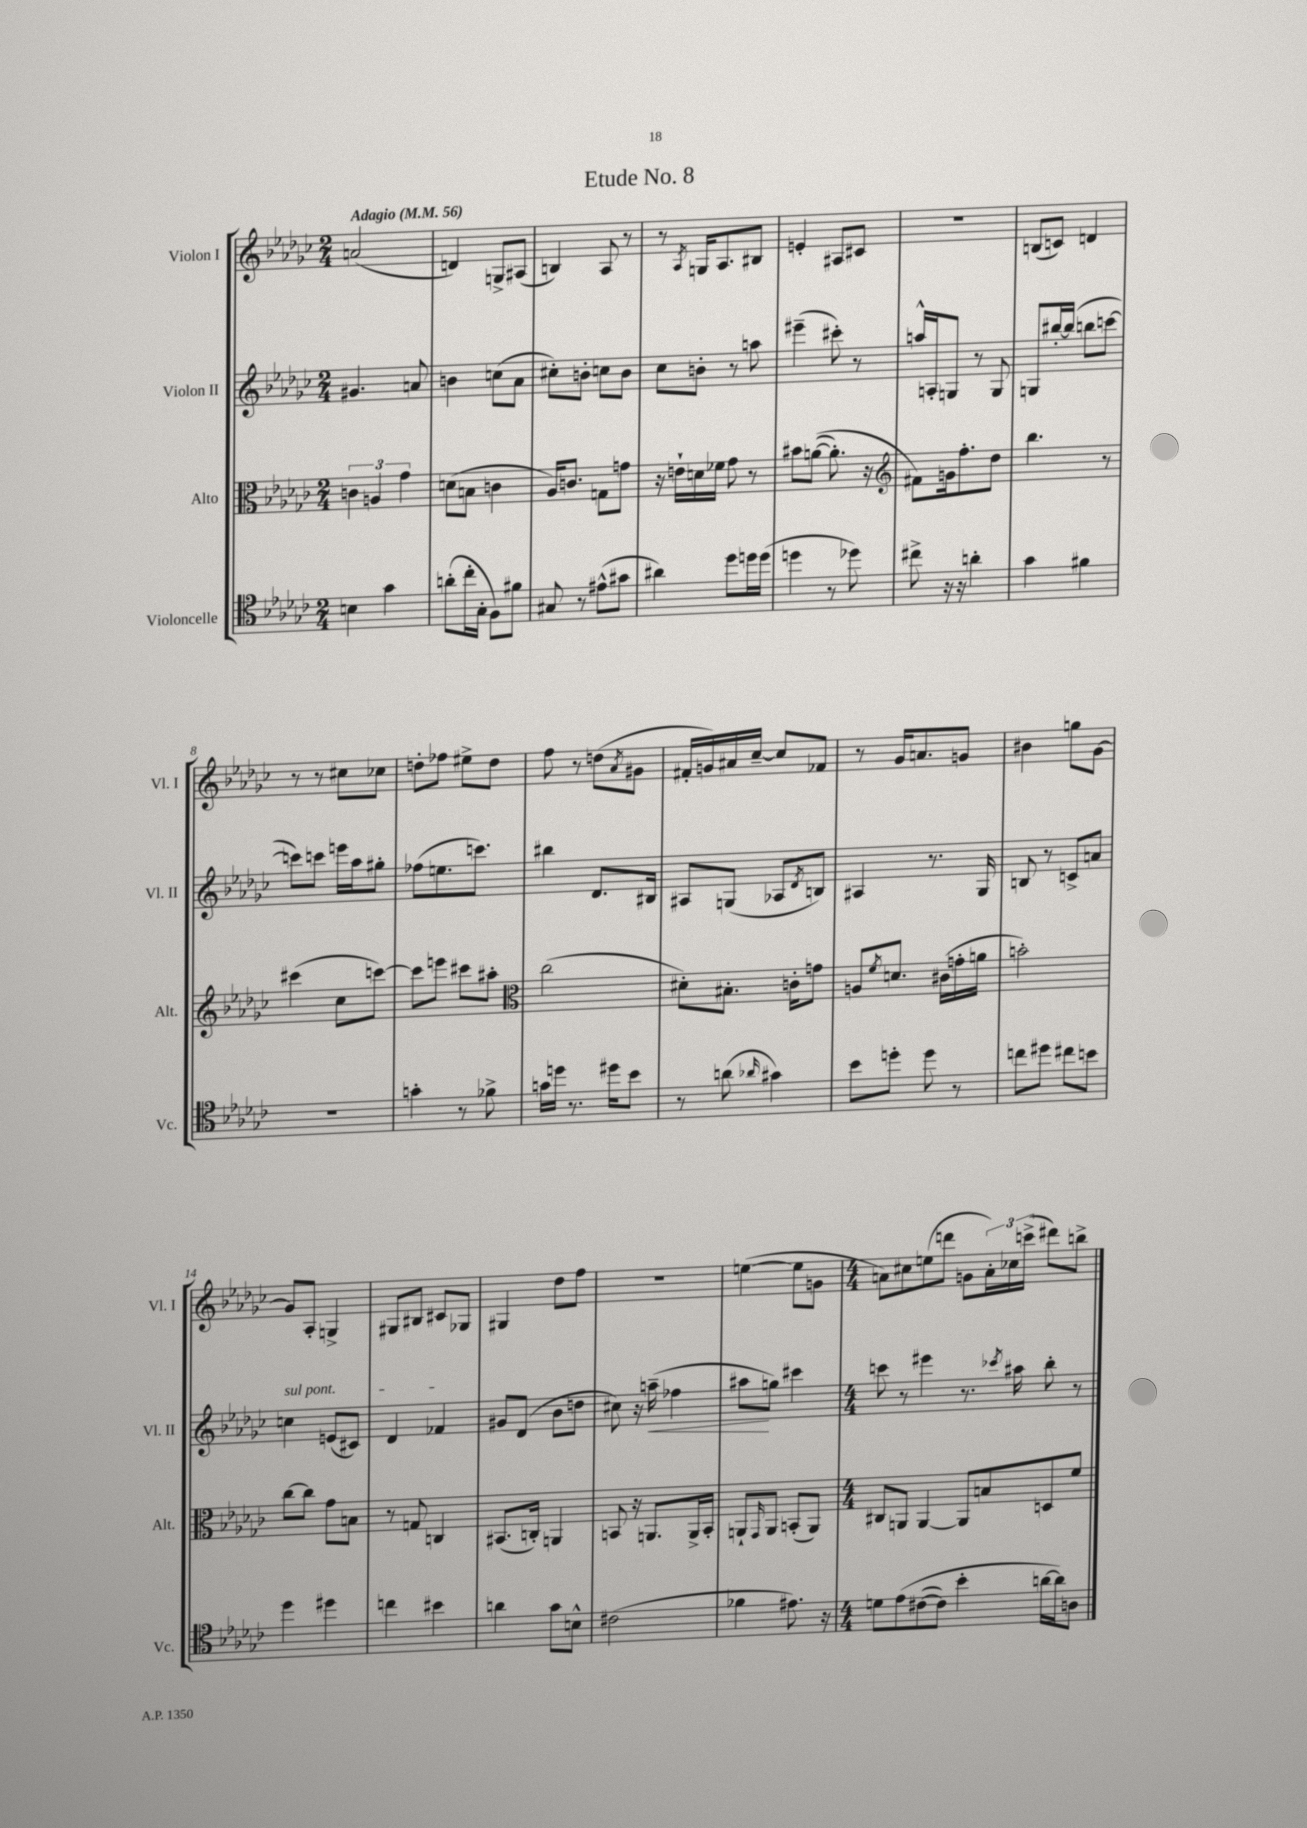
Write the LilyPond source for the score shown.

\header { title = "Etude No. 8" }
<<
\new StaffGroup <<
\new Staff = "s0" \with { instrumentName = "Violon I" shortInstrumentName = "Vl. I" } {
    \clef treble \key ges \major \numericTimeSignature \time 2/4 \tempo "Adagio" 4 = 56
    a'2( |
    d'4) g8-> ais8( |
    b4) aes8 r8 |
    r8 \acciaccatura { aes8 } g16 aes8. bis8 |
    e'4-. ais8 cis'8 |
    R2 |
    b8( c'8) d'4 |
    r8 r8 cis''8 ces''8 |
    d''8-. fes''8 eis''8-> d''8 |
    f''8 r8 d''8( \acciaccatura { aes'8 } gis'8 |
    fis'16-. g'16) ais'16 ces''16~-- ces''8 fes'8 |
    r8 ges'16 a'8. g'8 |
    bis'4 g''8 ges'8~ |
    ges'8 aes8-. g4-> |
    gis8 bis8 cis'8 ges8 |
    gis4 des''8 f''8 |
    r2 |
    e''4~( e''8 g'8 |
    \numericTimeSignature \time 4/4 a'8) cis''8 e''8( d'''8 g'8 \tuplet 3/2 { a'16-.) ces''16 c'''16->( } dis'''8) b''8-> \bar "|." |
}
\new Staff = "s1" \with { instrumentName = "Violon II" shortInstrumentName = "Vl. II" } {
    \clef treble \key ges \major \numericTimeSignature \time 2/4
    gis'4. a'8 |
    b'4 c''8( aes'8 |
    cis''8-.) b'8-. c''8 b'8 |
    ces''8 b'8-. r8 a''8 |
    eis'''4--( cis'''8-.) r8 |
    a''16-^ a16-. g8 r8 g8 |
    g8 bis''16~-. bis''16( b''8 c'''8~ |
    c'''8) c'''8 e'''16 aes''16 gis''8-. |
    fes''8( e''8. c'''8.) |
    bis''4 des'8. bis16 |
    ais8 g8( aes8 \acciaccatura { des'8 } b8) |
    ais4 r8. ges16 |
    b8 r8 c'8-> a'8 |
    \once \override TextSpanner.bound-details.left.text = \markup { \italic "sul pont." } c''4\startTextSpan e'8( cis'8) |
    des'4 fes'4\stopTextSpan |
    gis'8 des'8( bes'8 d''8 |
    cis''8) r16 a''16--\<( fes''4 |
    ais''8\! g''8) cis'''4 |
    \numericTimeSignature \time 4/4 c'''8 r8 eis'''4 r8. \acciaccatura { ces'''8 } ais''16 bes''8-. r8 \bar "|." |
}
\new Staff = "s2" \with { instrumentName = "Alto" shortInstrumentName = "Alt." } {
    \clef alto \key ges \major \numericTimeSignature \time 2/4
    \tuplet 3/2 { c'4 a4 ges'4 } |
    d'8( b8 c'4 |
    aes16) c'8. g8 g'8 |
    r16 e'16-! d'16 fes'16 ges'8 r8 |
    bis'8 a'8~(\( a'8.-.) r16 |
    \clef treble fis'8\) g'16 f''8.-. des''8 |
    bes''4. r8 |
    cis'''4( ces''8 c'''8~) |
    c'''8 e'''8 cis'''8 ais''8-. |
    \clef alto ces''2( |
    dis'8-.) bis8.-. c'16-. g'8 |
    a8 \acciaccatura { f'8 } d'8. cis'16( g'16-. a'16 |
    b'2-.) |
    ces''8~ ces''8 ges'8 b8 |
    r8 g8 c4 |
    bis,8.( c16-.) a,4 |
    b,8 r16 a,8. a,16-> b,16-. |
    a,8-! \grace { ges,16 } a,8 b,8-.( a,8) |
    \numericTimeSignature \time 4/4 cis8 a,8 a,4~ a,8 b8 d8 f'8 \bar "|." |
}
\new Staff = "s3" \with { instrumentName = "Violoncelle" shortInstrumentName = "Vc." } {
    \clef tenor \key ges \major \numericTimeSignature \time 2/4
    b4 ges'4 |
    a'8-.( ces''16-. ges16-. f8) fis'8 |
    gis8 r8 eis'8-^( gis'8 |
    ais'4) des''8 d''16 d''16( |
    d''4 r8 des''8) |
    cis''8-> r16 r16 a'4-. |
    ges'4 fis'4 |
    R2 |
    g'4-. r8 fes'8-> |
    g'16 d''16 r8. dis''16 bes'8 |
    r8 a'8( \grace { aes'16 } gis'4) |
    bes'8 d''8-. d''8 r8 |
    c''8 dis''8 cis''8 b'8 |
    des''4 dis''4 |
    c''4 bis'4 |
    a'4 ges'8 b8-^ |
    cis'2( |
    fes'4 eis'8.) r16 |
    \numericTimeSignature \time 4/4 d'8 ees'8\( cis'8~( cis'8) bes'4-. a'16~ a'16\) a8 \bar "|." |
}
>>
>>
